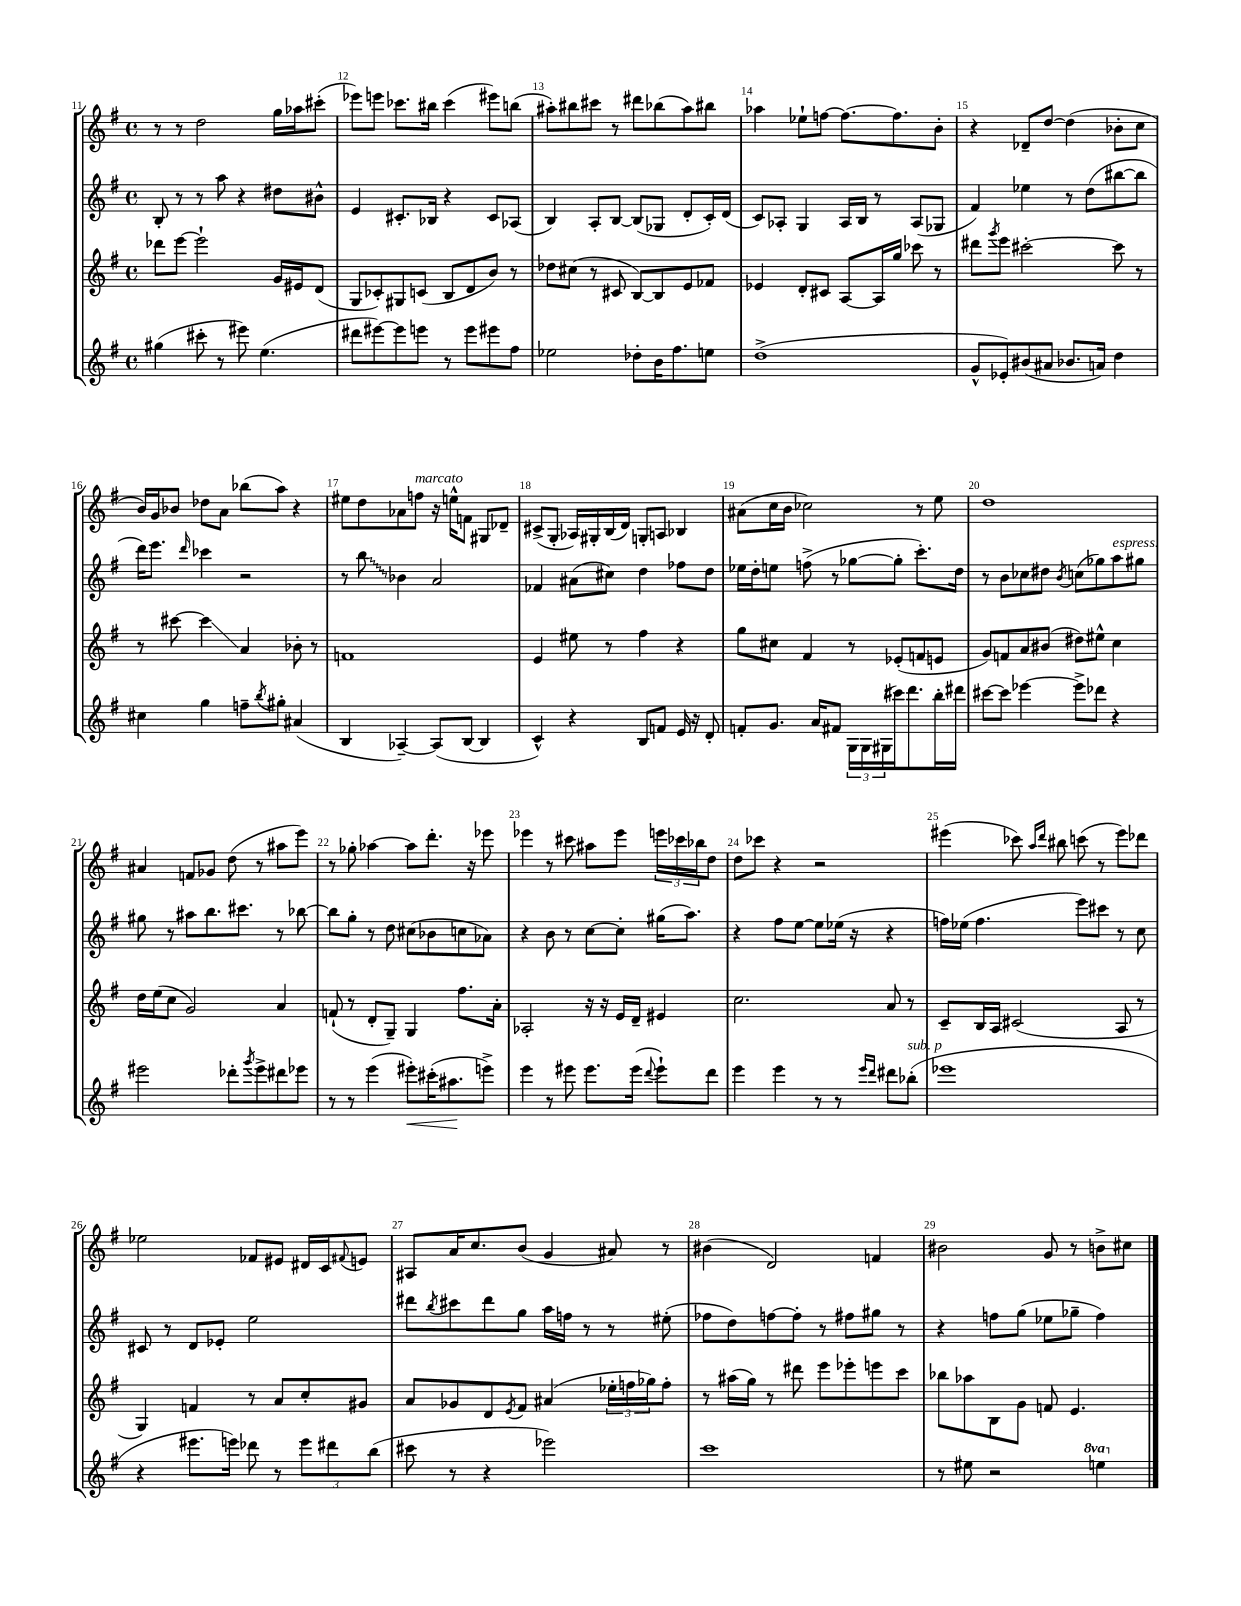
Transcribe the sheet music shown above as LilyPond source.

<<
\new StaffGroup <<
\new Staff = "s0" {
    \clef treble \key g \major \defaultTimeSignature \time 4/4
    r8 r8 d''2 g''16 aes''16 cis'''8-.( |
    ees'''8) e'''8 ces'''8. bis''16 ces'''4( eis'''8) b''8( |
    ais''8-.) bis''8 cis'''8 r8 dis'''8 bes''8( ais''8) bis''8 |
    aes''4 ees''8-! f''8~ f''8.~ f''8. b'8-. |
    r4 des'8-- d''8~ d''4( bes'8-. c''8 |
    b'16) g'16 bes'8 des''8 a'8 bes''8( a''8) r4 |
    eis''8 d''8 aes'8 f''8^\markup { \italic "marcato" } r16 e''16-^ f'8 gis8 des'8-- |
    cis'8->( g8-. aes16) gis16-. b16( d'16) g8-. a8 bes4 |
    ais'8( c''16 b'16 ces''2) r8 e''8 |
    d''1 |
    ais'4 f'8 ges'8 d''8( r8 ais''8 e'''8) |
    r8 ges''8-. aes''4~ aes''8 d'''8.-. r16 ees'''8 |
    ees'''4 r8 cis'''8 ais''8 ees'''8 \tuplet 3/2 { e'''16 ces'''16 bes''16 } d''8 |
    d''8 ces'''8 r4 r2 |
    eis'''4( ces'''8) \grace { a''16 d'''16 } bis''8 c'''8( r8 eis'''8) des'''8 |
    ees''2 fes'8 eis'8 dis'16 c'16 \appoggiatura { fis'8 } e'8 |
    ais8 a'16 c''8. b'8( g'4 ais'8) r8 |
    bis'4( d'2) f'4 |
    bis'2 g'8 r8 b'8-> cis''8 \bar "|." |
}
\new Staff = "s1" {
    \clef treble \key g \major \defaultTimeSignature \time 4/4
    b8-. r8 r8 a''8 r4 dis''8 bis'8-^ |
    e'4 cis'8.-. bes16 r4 cis'8 aes8( |
    b4) a8-. b8~ b8( ges8 d'8-. c'16-.) d'16( |
    c'8) aes8-. g4 aes16 b16 r8 aes8( ges8 |
    fis'4) ees''4 r8 d''8( bis''8~ bis''8 |
    d'''16) e'''8. \grace { d'''16 } ces'''4 r2 |
    r8 \once \override Glissando.style = #'zigzag b''8\glissando bes'4 a'2 |
    fes'4 ais'8( cis''8) d''4 fes''8 d''8 |
    ees''16 d''16-. e''8 f''8->( r8 ges''8~ ges''8-. c'''8.-.) d''16 |
    r8 b'8 ces''8 dis''8 \acciaccatura { b'8 } c''8( ges''8) a''8^\markup { \italic "espress." } gis''8 |
    gis''8 r8 ais''8 b''8. cis'''8. r8 bes''8~ |
    bes''8 g''8-. r8 d''8 cis''8( bes'8 c''8 aes'8) |
    r4 b'8 r8 c''8~ c''8-. gis''16( a''8.) |
    r4 fis''8 e''8~ e''8 ees''16( r16 r4 |
    f''16) ees''16( f''4. e'''8) cis'''8 r8 c''8 |
    cis'8 r8 d'8 ees'8-. e''2 |
    dis'''8 \acciaccatura { b''8 } cis'''8 dis'''8 g''8 a''16 f''16 r8 r8 eis''8-.( |
    fes''8 d''8) f''8~ f''8-. r8 fis''8 gis''8 r8 |
    r4 f''8 g''8( ees''8 ges''8-- f''4) \bar "|." |
}
\new Staff = "s2" {
    \clef treble \key g \major \defaultTimeSignature \time 4/4
    des'''8 e'''8~ e'''2-! g'16 eis'16 d'8( |
    g8 ces'8-.) gis8 c'8( b8 d'8 b'8) r8 |
    des''8 cis''8( r8 cis'8 b8~) b8 e'8 fes'8 |
    ees'4 d'8-. cis'8 a8~ a16 g''16 ces'''8 r8 |
    dis'''8 \acciaccatura { g'''8 } e'''8 cis'''2~-. cis'''8 r8 |
    r8 cis'''8~ cis'''4\glissando a'4 bes'8-. r8 |
    f'1 |
    e'4 eis''8 r8 fis''4 r4 |
    g''8 cis''8 fis'4 r8 ees'8-.( f'8 e'8 |
    g'8) f'8 a'8 bis'8( dis''8) eis''8-^ c''4 |
    d''16 e''16( c''8 g'2) a'4 |
    f'8-!( r8 d'8-. g8--) g4 fis''8. a'16-. |
    aes2-. r16 r16 e'16 d'16-- eis'4 |
    c''2. a'8 r8 |
    c'8-- b16 a16 cis'2( a8 r8 |
    g4) f'4 r8 a'8 c''8-. gis'8 |
    a'8 ges'8 d'8 \acciaccatura { e'8 } fis'8 ais'4( \tuplet 3/2 { ees''16-. f''16 ges''16) } f''8-. |
    r8 ais''16( g''16) r8 dis'''8 e'''8 ees'''8-. e'''8 c'''8 |
    bes''8 aes''8 b8 g'8 f'8 e'4. \bar "|." |
}
\new Staff = "s3" {
    \clef treble \key g \major \defaultTimeSignature \time 4/4 \set Staff.ottavationMarkups = #ottavation-simple-ordinals
    gis''4( cis'''8-. r8 eis'''8) e''4.( |
    dis'''8 eis'''8~) eis'''8 e'''8 r8 e'''8 eis'''8 fis''8 |
    ees''2 des''8-. b'16 fis''8. e''8 |
    d''1->( |
    g'8-^ ees'8-.) bis'8( ais'8 bes'8. a'16) d''4 |
    cis''4 g''4 f''8-- \acciaccatura { b''8 } gis''8-. ais'4( |
    b4 aes4~--) aes8( b8~ b4 |
    c'4-^) r4 b8 f'8 e'16 r16 d'8-. |
    f'8-. g'8. a'16 fis'8 \tuplet 3/2 { g16 g16 gis16( } cis'''16) d'''8. b''16-. dis'''16 |
    cis'''8~ cis'''8 ees'''4~ ees'''8-> des'''8 r4 |
    eis'''2 des'''8-. \acciaccatura { g'''8 } eis'''8-> dis'''8 ees'''8 |
    r8 r8 e'''4( eis'''8-.\<) cis'''16-.( ais''8.\! e'''8->) |
    e'''4 r8 eis'''8 eis'''8. eis'''16( \appoggiatura { d'''8 } eis'''8-!) d'''8 |
    e'''4 e'''4 r8 r8 \grace { e'''16 d'''16 } dis'''8 bes''8-.^\markup { \italic "sub. p" }( |
    ees'''1 |
    r4 eis'''8. e'''16) des'''8 r8 \tuplet 3/2 { e'''8 dis'''8 b''8( } |
    cis'''8 r8 r4 ees'''2) |
    c'''1 |
    r8 eis''8 r2 \ottava #1 e'''!4 \ottava #0 \bar "|." |
}
>>
>>
\layout { \context { \Score currentBarNumber = #11 \override BarNumber.break-visibility = ##(#f #t #t) barNumberVisibility = #all-bar-numbers-visible } }
